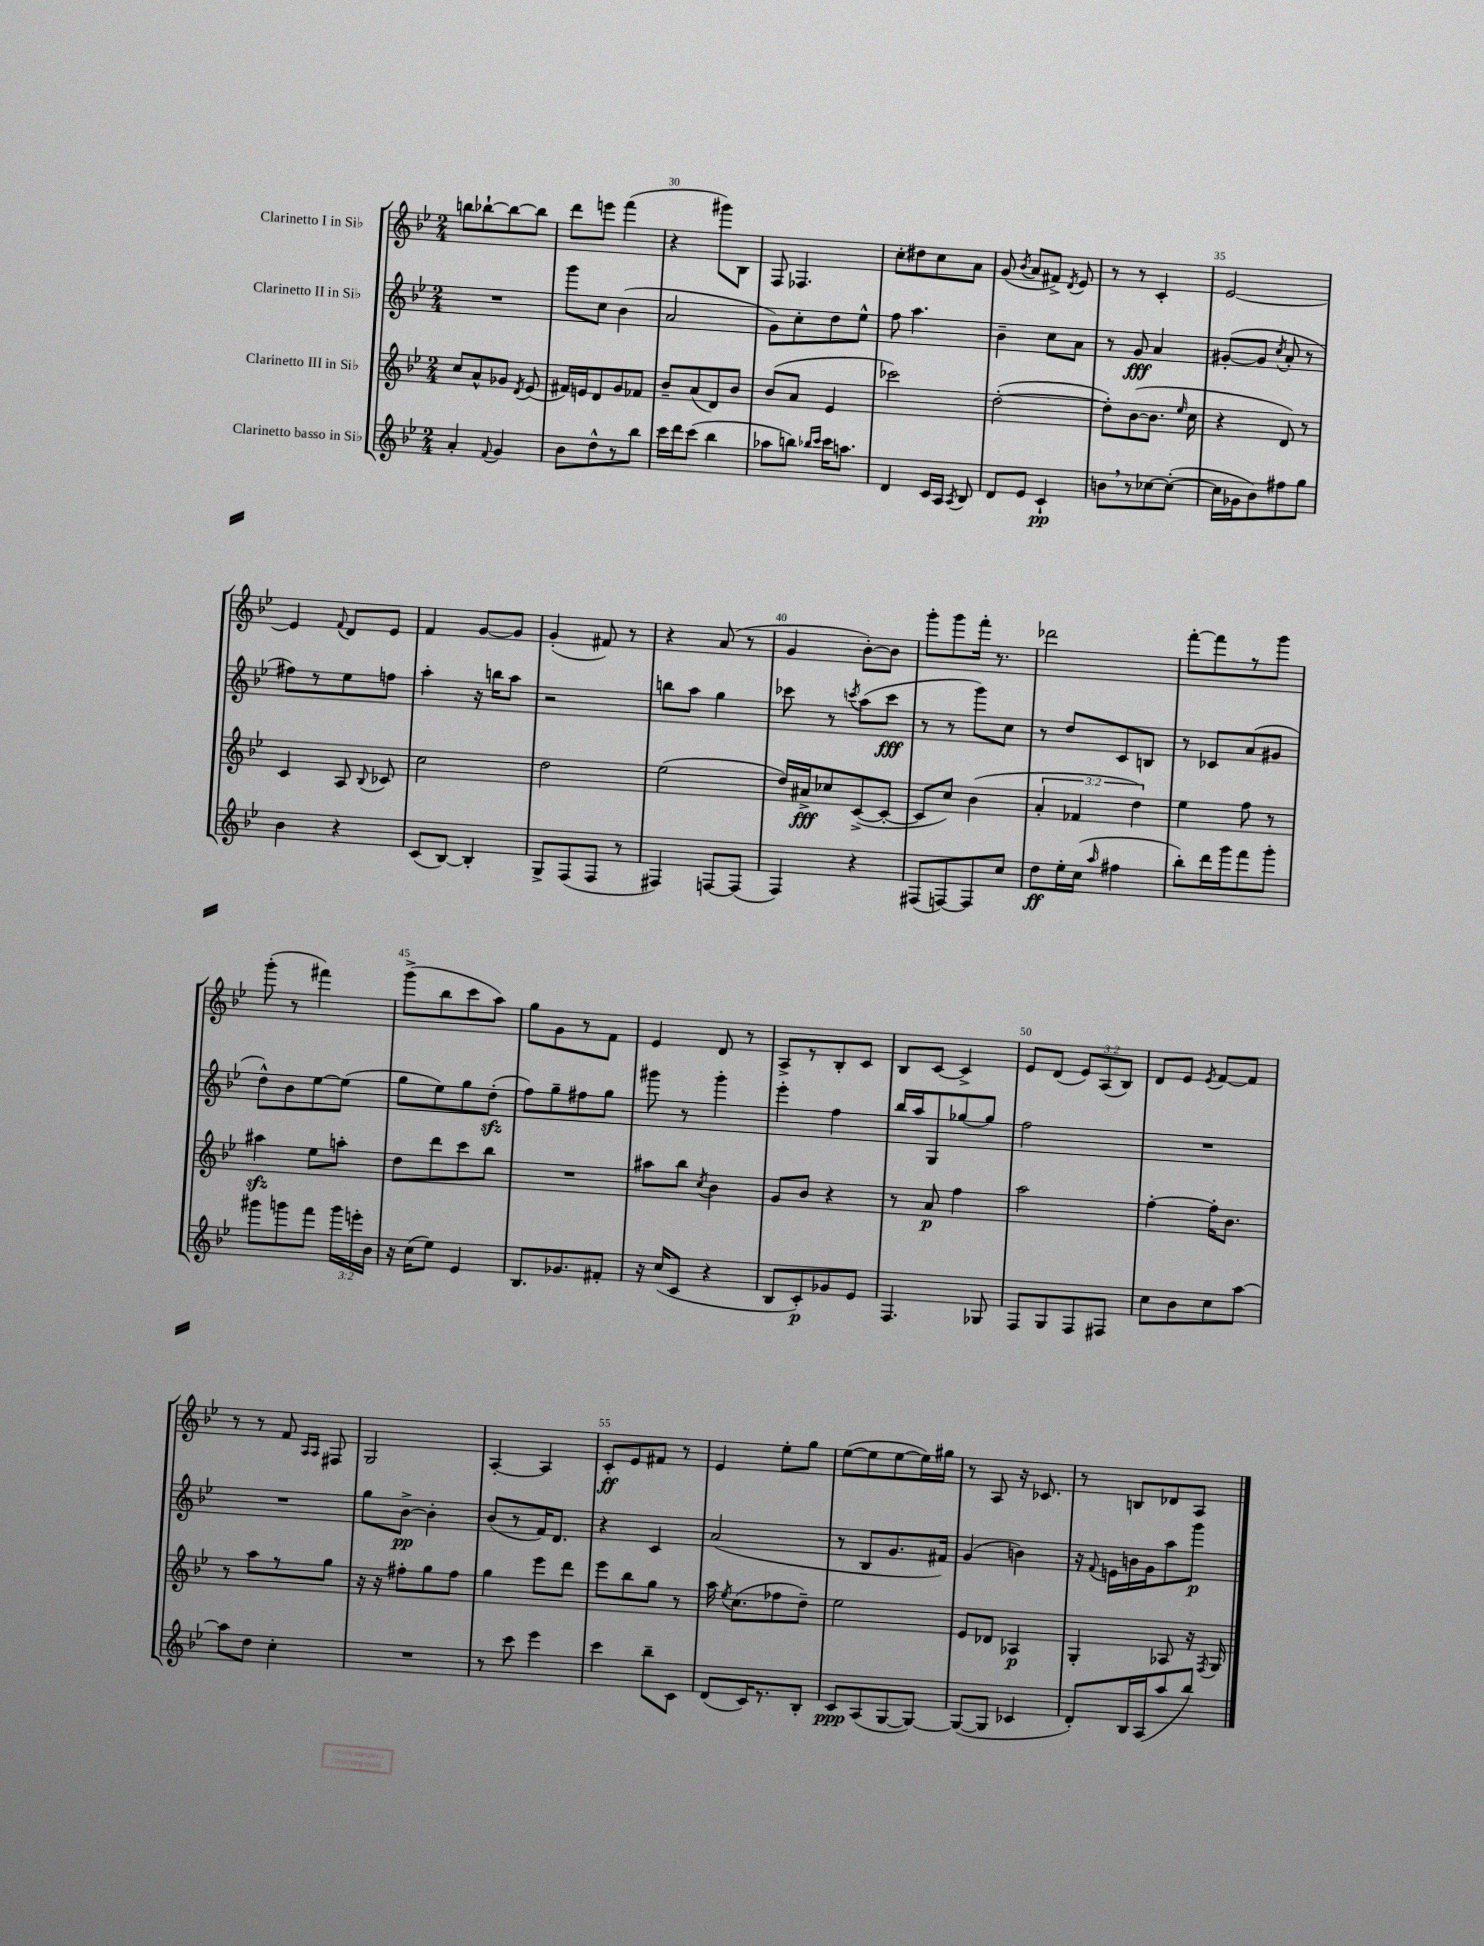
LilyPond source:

<<
\new StaffGroup <<
\new Staff = "s0" \with { instrumentName = "Clarinetto I in Sib" } {
    \clef treble \key bes \major \numericTimeSignature \time 2/4 \override Staff.TupletNumber.text = #tuplet-number::calc-fraction-text
    \autoBeamOff b''8[ bes''8~-! bes''8~ bes''8] |
    d'''8[ e'''8] f'''4( |
    r4 gis'''8[) bes8] |
    f8 fes4. |
    c''8[-. dis''8 c''8 a'8] |
    g'8( \acciaccatura { bes'8 } a'8[ fis'8]->) \acciaccatura { d'8 } ees'8 |
    r8 r8 c'4-. |
    ees'2~ |
    ees'4 \appoggiatura { f'8 } d'8[ ees'8] |
    f'4 g'8[~ g'8] |
    g'4-.( fis'8) r8 |
    r4 a'8( r8 |
    g'4 bes'8[~-.) bes'8] |
    g'''8[-. g'''8 f'''16]-. r8. |
    des'''2 |
    f'''8[~-. f'''8 r8 g'''8] |
    g'''8-.( r8 fis'''4) |
    g'''8[->( bes''8 c'''8 a''8]) |
    g''8[ g'8 r8 f'8] |
    ees'4 d'8 r8 |
    a8[-> r8 bes8-. c'8] |
    bes8[ c'8]~ c'4-> |
    ees'8[ d'8]( \tuplet 3/2 { ees'8[) a8( bes8]) } |
    d'8[ ees'8] \acciaccatura { ees'8 } f'8[~ f'8] |
    r8 r8 f'8 \grace { a16[ a16] } fis8 |
    g2 |
    a4~-. a4 |
    c'8[-.\ff ees'8 fis'8] r8 |
    ees'4 ees''8[-. g''8] |
    ees''8[~( ees''8 ees''8~ ees''16) gis''16] |
    r8 a8 r16 ces'8. |
    r8 b8[ des'8 a8] \bar "|." |
}
\new Staff = "s1" \with { instrumentName = "Clarinetto II in Sib" } {
    \clef treble \key bes \major \numericTimeSignature \time 2/4
    \autoBeamOff R2 |
    g'''8[ c''8] bes'4( |
    a'2 |
    g'8[) c''8-. d''8 ees''8]-^ |
    f''8 a''4. |
    bes'4-- c''8[ a'8] |
    r8 g'8\fff a'4 |
    gis'8[~-.( gis'8] \acciaccatura { c''8 } a'8-. r8 |
    fis''8[) r8 ees''8 f''8] |
    a''4-. r16 b''16[ a''8] |
    r2 |
    b''8[ a''8] g''4 |
    ces'''8 r8 \acciaccatura { c'''8 } a''8[( c'''8]\fff |
    r8 r8 g'''8[) c''8] |
    r8 d''8[ c'8 b8] |
    r8 ces'8[ a'8( gis'8] |
    d''8[-^) bes'8 ees''8~ ees''8]( |
    g''8[ ees''8) g''8 d''8]-.\sfz( |
    f''8[) g''8-- fis''8 g''8] |
    gis'''8 r8 gis'''4-. |
    ees'''4-. f''4 |
    bes''16[ a''16 g8 ges''8~ ges''8] |
    f''2 |
    R2 |
    R2 |
    g''8[ bes'8]~->\pp bes'4-. |
    bes'8[( r8 f'16) d'8.] |
    r4 c'4 |
    a'2( |
    r8 bes8[ g'8. fis'16]) |
    g'4( b'4) |
    r16 \appoggiatura { f'8 } e'16[ b'16 g'16 a''8 g'''8]\p \bar "|." |
}
\new Staff = "s2" \with { instrumentName = "Clarinetto III in Sib" } {
    \clef treble \key bes \major \numericTimeSignature \time 2/4 \override Staff.TupletNumber.text = #tuplet-number::calc-fraction-text
    \autoBeamOff c''8[ a'8-^ ges'8] \acciaccatura { d'8 } ees'8( |
    fis'16[) e'16 d'8 g'8 fes'8] |
    bes'8[-- a'8( d'8) bes'8] |
    bes'8[( a'8] ees'4 |
    ces'''2) |
    d''2~-.( |
    d''8[-.) bes'8~( bes'8.] \grace { ees''16 } c''16 |
    r4 d'8) r8 |
    c'4 a8 \appoggiatura { bes8 } ces'8 |
    c''2 |
    d''2 |
    ees''2( |
    d''16[) ais'16->\fff ces''8 c'8~->( c'8]~-. |
    c'8[ c''8]) bes'4( |
    \tuplet 3/2 { a'4-. fes'4 d''4) } |
    ees''4 f''8 r8 |
    ais''4\sfz ees''8[ a''8]-. |
    d''8[ d'''8 c'''8 bes''8] |
    R2 |
    ais''8[ bes''8] \acciaccatura { c''8 } bes'4 |
    g'8[ bes'8] r4 |
    r8 a'8\p f''4 |
    a''2 |
    f''4~-. f''16[-. bes'8.] |
    r8 a''8[ r8 g''8] |
    r16 r16 fis''8[-. g''8 fis''8] |
    g''4 ees'''8[ d'''8] |
    ees'''8[ bes''8 g''8] r8 |
    a''16 \acciaccatura { ees''8 } c''8.[( fes''8 d''8]--) |
    ees''2 |
    ees'8[ des'8] aes4\p |
    g4-. aes8 r16 \acciaccatura { f8 } g16 \bar "|." |
}
\new Staff = "s3" \with { instrumentName = "Clarinetto basso in Sib" } {
    \clef treble \key bes \major \numericTimeSignature \time 2/4 \override Staff.TupletNumber.text = #tuplet-number::calc-fraction-text
    \autoBeamOff a'4-. \appoggiatura { f'8 } g'4 |
    bes'8[ d''8-^ r8 bes''8] |
    c'''16[ d'''16 c'''8]( bes''4 |
    aes''8[ b''8]) \grace { bes''16[ c'''16] } c'''16[ a''8.] |
    d'4 c'16[ a16] \acciaccatura { a8 } bes8 |
    d'8[ ees'8] c'4-!\pp |
    b'8[ \breathe r8 ces''8~ ces''8]~-.( |
    ces''16[ ges'16 bes'8) fis''8 g''8] |
    bes'4 r4 |
    c'8[( bes8]~) bes4-. |
    g8[-> f8( f8] r8 |
    fis4) f8[~ f8]( |
    f4) r4 |
    fis8[( f8~) f8 c''8] |
    d''8[\ff ees''16-. c''16]( \grace { a''16 } fis''4 |
    bes''8[-.) d'''16 g'''16 f'''8 g'''8]-. |
    gis'''8[ g'''8 f'''8] \tuplet 3/2 { g'''16[ e'''16-. bes'16] } |
    r16 c''16[( ees''8]) ees'4 |
    bes8.[ ges'8. fis'8]-. |
    r16 c''16[( c'8] r4 |
    bes8[ c'8-.\p) ges'8 ees'8] |
    f4. ges8 |
    f8[ g8 f8 fis8] |
    c''8[ bes'8 c''8 a''8]~ |
    a''8[ d''8] c''4-. |
    R2 |
    r8 c'''8 ees'''4 |
    c'''4 bes''8[-- c'8] |
    d'8[( c'16) r8. bes8]-. |
    c'8[\ppp a8( g8~ g8]~) |
    g8[~( g8] ces'4 |
    d'8[-.) bes16 a16( a''8 bes''8]) \bar "|." |
}
>>
>>
\layout { \context { \Score currentBarNumber = #28 \override BarNumber.break-visibility = ##(#f #t #t) barNumberVisibility = #(every-nth-bar-number-visible 5) } }
